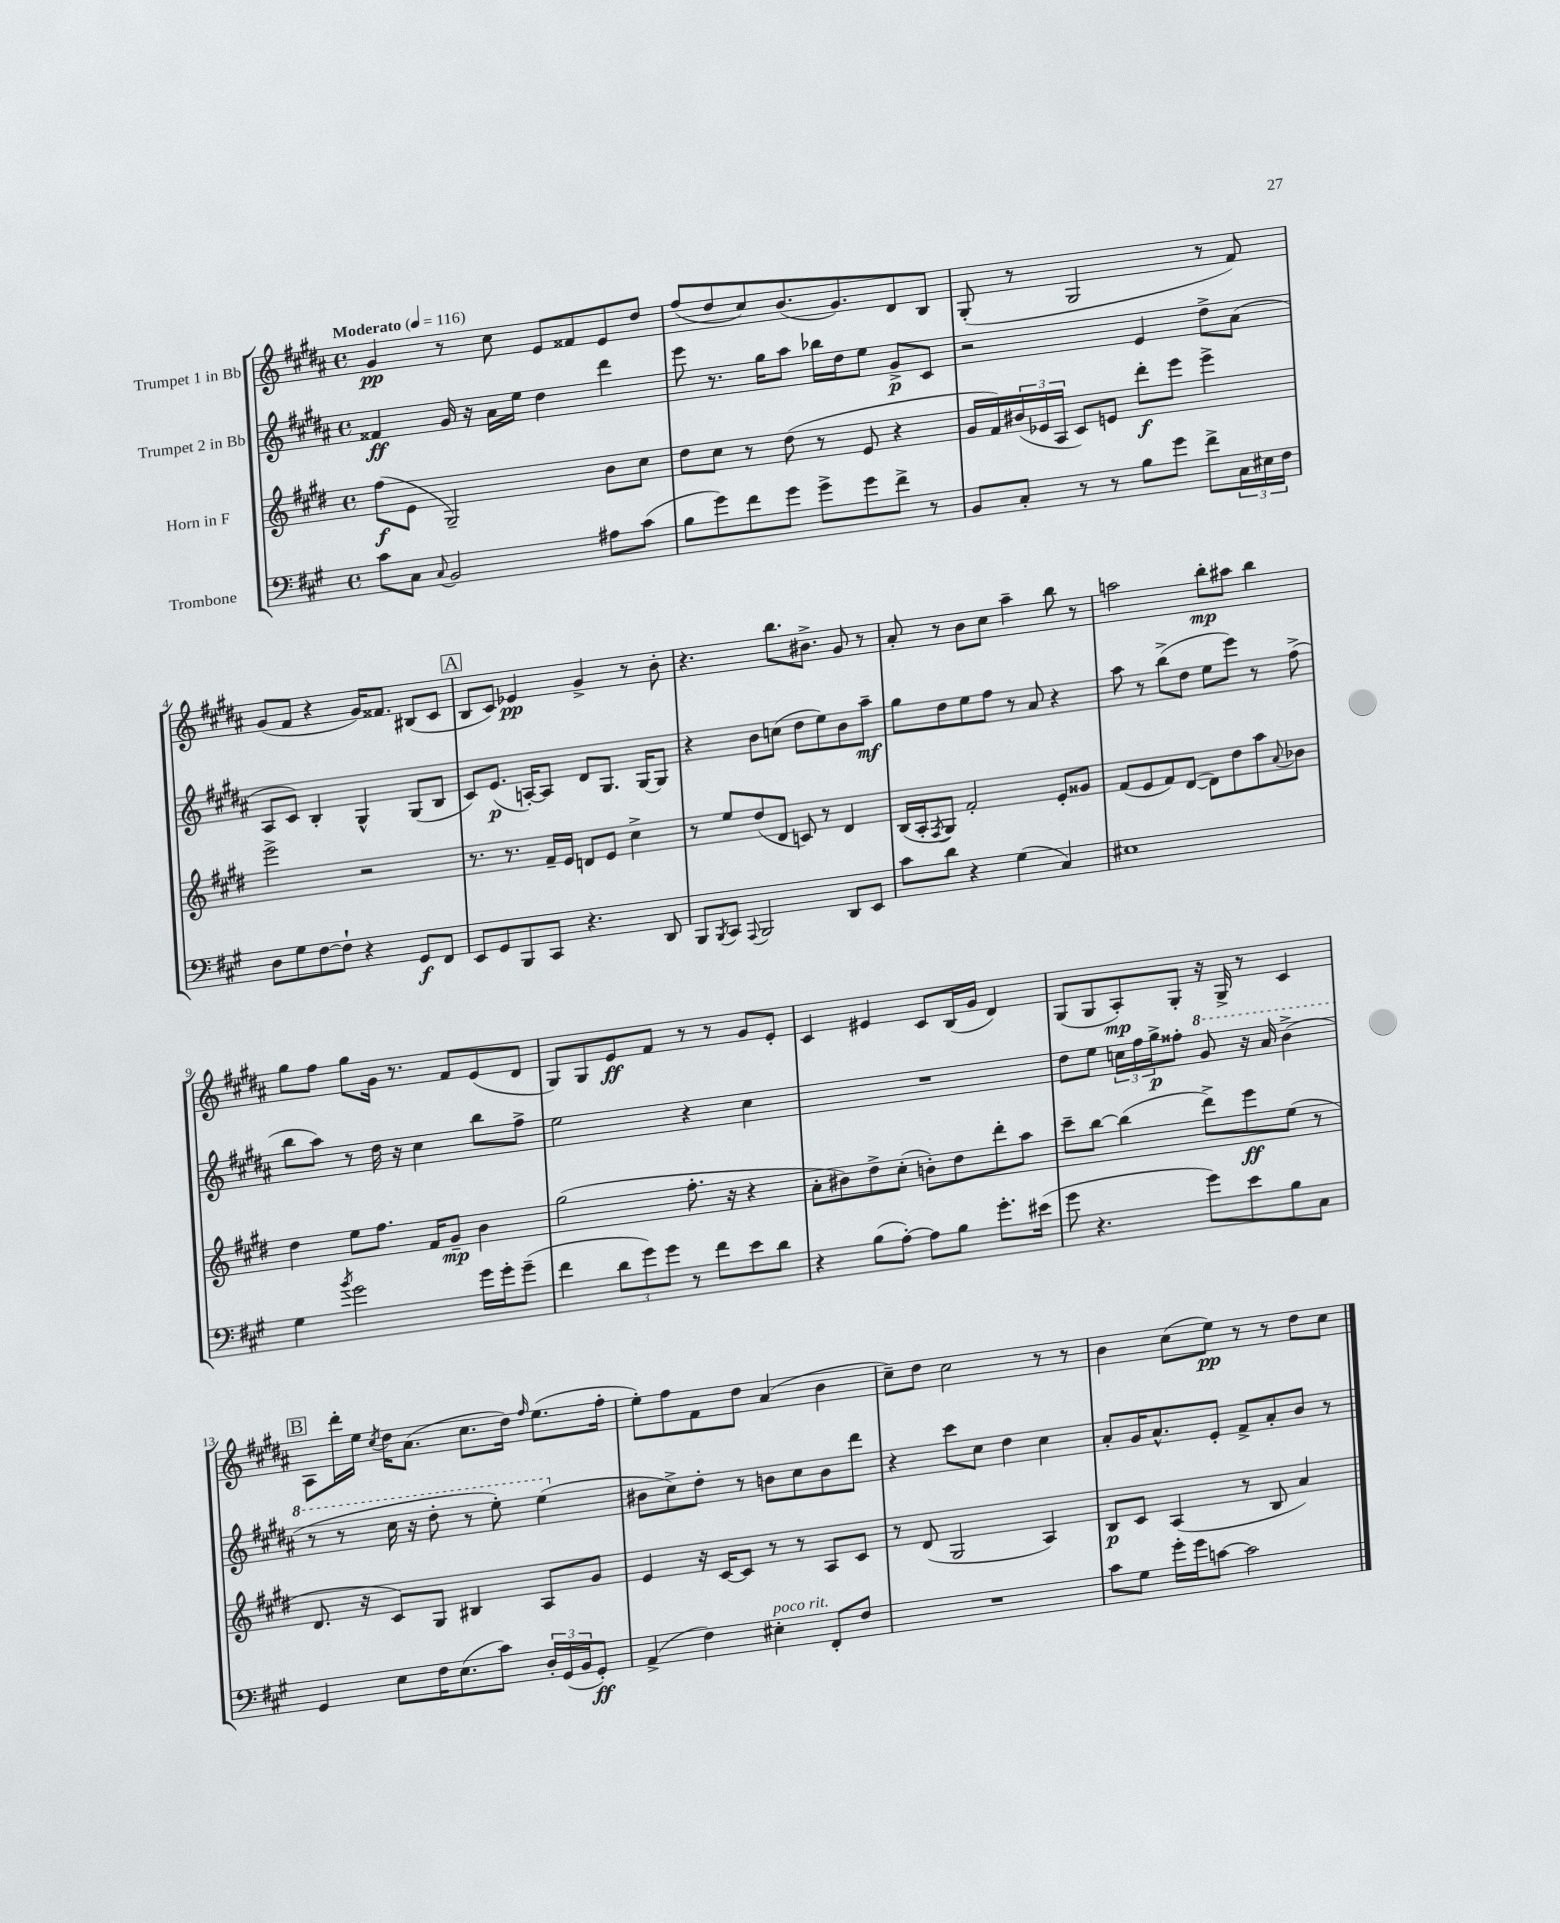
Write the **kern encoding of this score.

**kern	**dynam	**kern	**dynam	**kern	**dynam	**kern	**dynam
*part4	*part4	*part3	*part3	*part2	*part2	*part1	*part1
*staff4	*staff4	*staff3	*staff3	*staff2	*staff2	*staff1	*staff1
*I"Trombone	*	*I"Horn in F	*	*I"Trumpet 2 in Bb	*	*I"Trumpet 1 in Bb	*
*clefF4	*	*clefG2	*	*clefG2	*	*clefG2	*
*k[f#c#g#]	*	*k[f#c#g#d#]	*	*k[f#c#g#d#a#]	*	*k[f#c#g#d#a#]	*
*M4/4	*	*M4/4	*	*M4/4	*	*M4/4	*
*met(c)	*	*met(c)	*	*met(c)	*	*met(c)	*
*MM116	*	*MM116	*	*MM116	*	*MM116	*
=1	=1	=1	=1	=1	=1	=1	=1
!	!	!	!	!	!	!LO:TX:a:B:t=Moderato	!
8c#\L	.	(8ff#\L	f	4f##X/	ff	4g#/	pp
8C#\J	.	8e\J	.	.	.	.	.
8qqC#/	.	.	.	.	.	.	.
2BB/	.	2G#~/)	.	16g#/	.	8r	.
.	.	.	.	16r	.	.	.
.	.	.	.	16a#\LL	.	8cc#\	.
.	.	.	.	16ee\JJ	.	.	.
.	.	.	.	4dd#\	.	8e/L	.
.	.	.	.	.	.	8f##X/	.
8A#X\L	.	8b\L	.	4ddd#\	.	8e/	.
(8c#\J	.	8cc#\J	.	.	.	8dd#/J	.
=2	=2	=2	=2	=2	=2	=2	=2
8B\L	.	8dd#\L	.	8eee\	.	(8ff#/L	.
8g#\)	.	8cc#\J	.	8.r	.	8dd#/	.
8f#\	.	8r	.	.	.	8cc#/)	.
.	.	.	.	16gg#\KL	.	.	.
8g#\J	.	(8dd#\	.	8aa#\J	.	(8.b/	.
8g#^\L	.	8r	.	16bb-X\LL	.	.	.
.	.	.	.	16dd#\J	.	8.g#/)	.
8g#\	.	8e/	.	8ee\J	.	.	.
8f#^\J	.	4r	.	8g#^/L	p	8d#/	.
8r	.	.	.	8c#/J	.	8B/J	.
=3	=3	=3	=3	=3	=3	=3	=3
8BB/L	.	16g#/LL	.	2r	.	(8G#'/	.
.	.	16f#/)	.	.	.	.	.
8C#'/J	.	(24b#X/	.	.	.	8r	.
.	.	24e-X/	.	.	.	.	.
.	.	24A/JJ	.	.	.	.	.
8r	.	8c#/L)	.	.	.	2G#/	.
8r	.	8en/J	.	.	.	.	.
8B\L	.	8ddd#'\L	f	4e/	.	.	.
8g#\J	.	8eee\J	.	.	.	.	.
8f#^\L	.	4eee^\	.	8dd#^\L	.	8r	.
24C#\L	.	.	.	(8a#\J	.	8f#/)	.
24E#X\	.	.	.	.	.	.	.
24F#\JJ	.	.	.	.	.	.	.
!!LO:LB:g=z
=4	=4	=4	=4	=4	=4	=4	=4
8D\L	.	2eee^\	.	8A#/L	.	(8g#/L	.
8G#\	.	.	.	8c#/J)	.	8f#/J	.
[8F#\	.	.	.	4B'/	.	4r	.
8F#`\J]	.	.	.	.	.	.	.
4r	.	2r	.	4G#^^/	.	16g#/KL)	.
.	.	.	.	.	.	8.f##X/J	.
8GG#/L	f	.	.	(8G#/L	.	(8B#X/L	.
8FF#/J	.	.	.	8B/J	.	8c#/J	.
!!LO:REH:place=s1:t=A
=5	=5	=5	=5	=5	=5	=5	=5
8EE/L	.	8.r	.	8c#/L)	.	8B/L	.
8GG#/	.	.	.	(8.e/J	p	8c#/J)	.
.	.	8.r	.	.	.	.	.
8BBB/	.	.	.	.	.	4e-X/	pp
.	.	.	.	[16An'/KL)	.	.	.
8CC#/J	.	16f#~/LL	.	8A/J]	.	.	.
.	.	16e/JJ	.	.	.	.	.
4.r	.	8dn/L	.	8d#/L	.	4g#^/	.
.	.	8e/J	.	8.G#/J	.	.	.
.	.	4cc#^\	.	.	.	8r	.
.	.	.	.	[16G#/KL	.	.	.
8DD/	.	.	.	8G#/J]	.	8b'\	.
=6	=6	=6	=6	=6	=6	=6	=6
8BBB/L	.	8r	.	4r	.	4.r	.
8qBBB/	.	.	.	.	.	.	.
8CC#/J	.	8ee/L	.	.	.	.	.
8qqAAA/	.	.	.	.	.	.	.
2BBB/	.	(8dd#/	.	8b\L	.	.	.
.	.	8d#/J	.	(8ccn\J	.	8.bb\L	.
.	.	8cn/)	.	8dd#\L	.	.	.
.	.	.	.	.	.	8.b#X^\J	.
.	.	8r	.	8ee\)	.	.	.
8DD/L	.	4d#/	.	8b\	.	8g#/	.
8EE/J	.	.	.	8aa#~\J	mf	8r	.
=7	=7	=7	=7	=7	=7	=7	=7
8c#\L	.	(16B/LL	.	8gg#\L	.	8a#'/	.
.	.	16A'/J	.	.	.	.	.
.	.	8qF#/	.	.	.	.	.
8d\J	.	8G#/J)	.	8dd#\	.	8r	.
4r	.	2f#'/	.	8ee\	.	8b\L	.
.	.	.	.	8ff#\J	.	8cc#\J	.
(4G#\	.	.	.	8r	.	4aa#~\	.
.	.	.	.	8a#/	.	.	.
4C#/)	.	8e'/L	.	4r	.	8bb\	.
.	.	8g##X/J	.	.	.	8r	.
=8	=8	=8	=8	=8	=8	=8	=8
1E#X	.	(8f#/L	.	8aa#\	.	2aan\	.
.	.	8e/	.	8r	.	.	.
.	.	8f#/)	.	(8bb^\L	.	.	.
.	.	([8d#/J	.	8dd#\J	.	.	.
.	.	8d#\L])	.	8ee\L	.	8bb'\L	mp
.	.	8dd#\	.	8eee\J)	.	8aa#X\J	.
.	.	8aa\	.	8r	.	4bb\	.
.	.	8qqa/	.	.	.	.	.
.	.	8b-X\J	.	(8ff#^\	.	.	.
!!LO:LB:g=z
=9	=9	=9	=9	=9	=9	=9	=9
4G#\	.	4dd#\	.	8bb\L	.	8gg#\L	.
.	.	.	.	8aa#\J)	.	8ff#\J	.
8qb/	.	.	.	.	.	.	.
2g#\	.	8ee\L	.	8r	.	8gg#\L	.
.	.	8.ff#\J	.	16dd#\	.	16g#\Jk	.
.	.	.	.	16r	.	8.r	.
.	.	.	.	4cc#\	.	.	.
.	.	16f#/KL	.	.	.	.	.
.	.	8g#~/J	mp	.	.	8f#/L	.
16g#\LL	.	4b\	.	8bb\L	.	(8e/	.
16g#'\J	.	.	.	.	.	.	.
(8g#~\J	.	.	.	8ff#^\J	.	8d#/J	.
=10	=10	=10	=10	=10	=10	=10	=10
4f#\	.	(2gg#\	.	2ee\	.	8G#/L)	.
.	.	.	.	.	.	8G#/	.
12d\L	.	.	.	.	.	8e/	ff
12g#\)	.	.	.	.	.	.	.
.	.	.	.	.	.	8f#/J	.
12g#\J	.	.	.	.	.	.	.
8r	.	8.ff#'\	.	4r	.	8r	.
8f#\L	.	.	.	.	.	8r	.
.	.	16r	.	.	.	.	.
8e\	.	4r	.	4cc#\	.	8g#/L	.
8d\J	.	.	.	.	.	8e'/J	.
=11	=11	=11	=11	=11	=11	=11	=11
4r	.	8a'\L	.	1r	.	4c#/	.
.	.	8b#X\)	.	.	.	.	.
(8B\L	.	8dd#^\	.	.	.	4e#X/	.
[8A'\J)	.	(8cc#'\J	.	.	.	.	.
8A\L]	.	8bn'\L)	.	.	.	8c#/L	.
8B\J	.	8dd#\	.	.	.	(16B/L	.
.	.	.	.	.	.	16g#/JJ	.
8.g#'\L	.	8ddd#'\	.	.	.	4d#/)	.
.	.	8aa\J	.	.	.	.	.
(16e#X\Jk	.	.	.	.	.	.	.
=12	=12	=12	=12	=12	=12	=12	=12
8g#\	.	8ccc#~\L	.	8dd#\L	.	(8G#/L	.
4.r	.	[8bb\J	.	8ee\J	.	8G#/	.
.	.	(4bb\]	.	24ccn\LL	.	8A#'/)	mp
.	.	.	.	24ff#\	.	.	.
.	.	.	.	24gg#^\J	p	.	.
.	.	.	.	8ff##X'\J	.	8G#'/J	.
*	*	*	*	*8va	*	*	*
8g#\L)	.	8ddd#^\L)	.	8gg#/	.	16r	.
.	.	.	.	.	.	16G#^/	.
8e\	.	8eee\	ff	16r	.	8r	.
.	.	.	.	16aa#/	.	.	.
8B\	.	(8ee\J	.	(4bb^\	.	4c#/	.
8C#\J	.	8r	.	.	.	.	.
!!LO:LB:g=z
!!LO:REH:place=s1:t=B
=13	=13	=13	=13	=13	=13	=13	=13
4GG#/	.	8.d#/	.	8r	.	8A#\L	.
.	.	.	.	8r	.	16ddd#'\L	.
.	.	16r	.	.	.	16ee\JJ	.
.	.	.	.	.	.	8qcc#/	.
8E\L	.	8c#/L)	.	16ccc#\	.	16dd#\KL	.
.	.	.	.	16r	.	(8.a#\J	.
16F#\K	.	8G#/J	.	8ddd#'\	.	.	.
(8.E\	.	.	.	.	.	.	.
.	.	4B#X/	.	8r	.	8.cc#\L	.
8c#\J)	.	.	.	8eee'\)	.	.	.
.	.	.	.	.	.	16dd#\Jk)	.
.	.	.	.	.	.	16qqff#/	.
24D'/LL	.	8A/L	.	(4eee\	.	(8.ee\L	.
(24GG#/	.	.	.	.	.	.	.
24BB/J	.	.	.	.	.	.	.
8GG#'/J)	ff	8g#/J	.	.	.	.	.
.	.	.	.	.	.	16ff#'\Jk	.
=14	=14	=14	=14	=14	=14	=14	=14
*	*	*	*	*X8va	*	*	*
(4AA^/	.	4e/	.	8b#X\L	.	8ee'\L)	.
.	.	.	.	8cc#^\)	.	8ff#\	.
4F#\)	.	16r	.	8dd#'\J	.	8f#\	.
.	.	[16c#/KL	.	.	.	.	.
.	.	8c#/J]	.	8r	.	8dd#\J	.
!LO:TX:a:i:t=poco rit.	!	!	!	!	!	!	!
4E#X'\	.	8r	.	8bn\L	.	(4a#/	.
.	.	8r	.	8cc#\	.	.	.
8FF#'/L	.	8A/L	.	8b\	.	4b\	.
8F#/J	.	8c#/J	.	8ddd#\J	.	.	.
=15	=15	=15	=15	=15	=15	=15	=15
1r	.	8r	.	4r	.	8cc#~\L)	.
.	.	(8d#/	.	.	.	8dd#\J	.
.	.	2G#/	.	8ccc#\L	.	2cc#\	.
.	.	.	.	8cc#\J	.	.	.
.	.	.	.	4dd#\	.	.	.
.	.	4A/)	.	4cc#\	.	8r	.
.	.	.	.	.	.	8r	.
=16	=16	=16	=16	=16	=16	=16	=16
8c#\L	.	8B/L	p	8a#'/L	.	4b\	.
8G#\J	.	8c#/J	.	16g#/K	.	.	.
.	.	.	.	8.a#^^/	.	.	.
16g#'\LL	.	(4A/	.	.	.	(8cc#\L	.
16g#\J	.	.	.	.	.	.	.
[8cn\J	.	.	.	8e'/J	.	8ee\J)	pp
2c\]	.	8r	.	8f#^/L	.	8r	.
.	.	8B/	.	8a#'/	.	8r	.
.	.	4a/)	.	8b/J	.	8dd#\L	.
.	.	.	.	8r	.	8cc#\J	.
==	==	==	==	==	==	==	==
*-	*-	*-	*-	*-	*-	*-	*-
